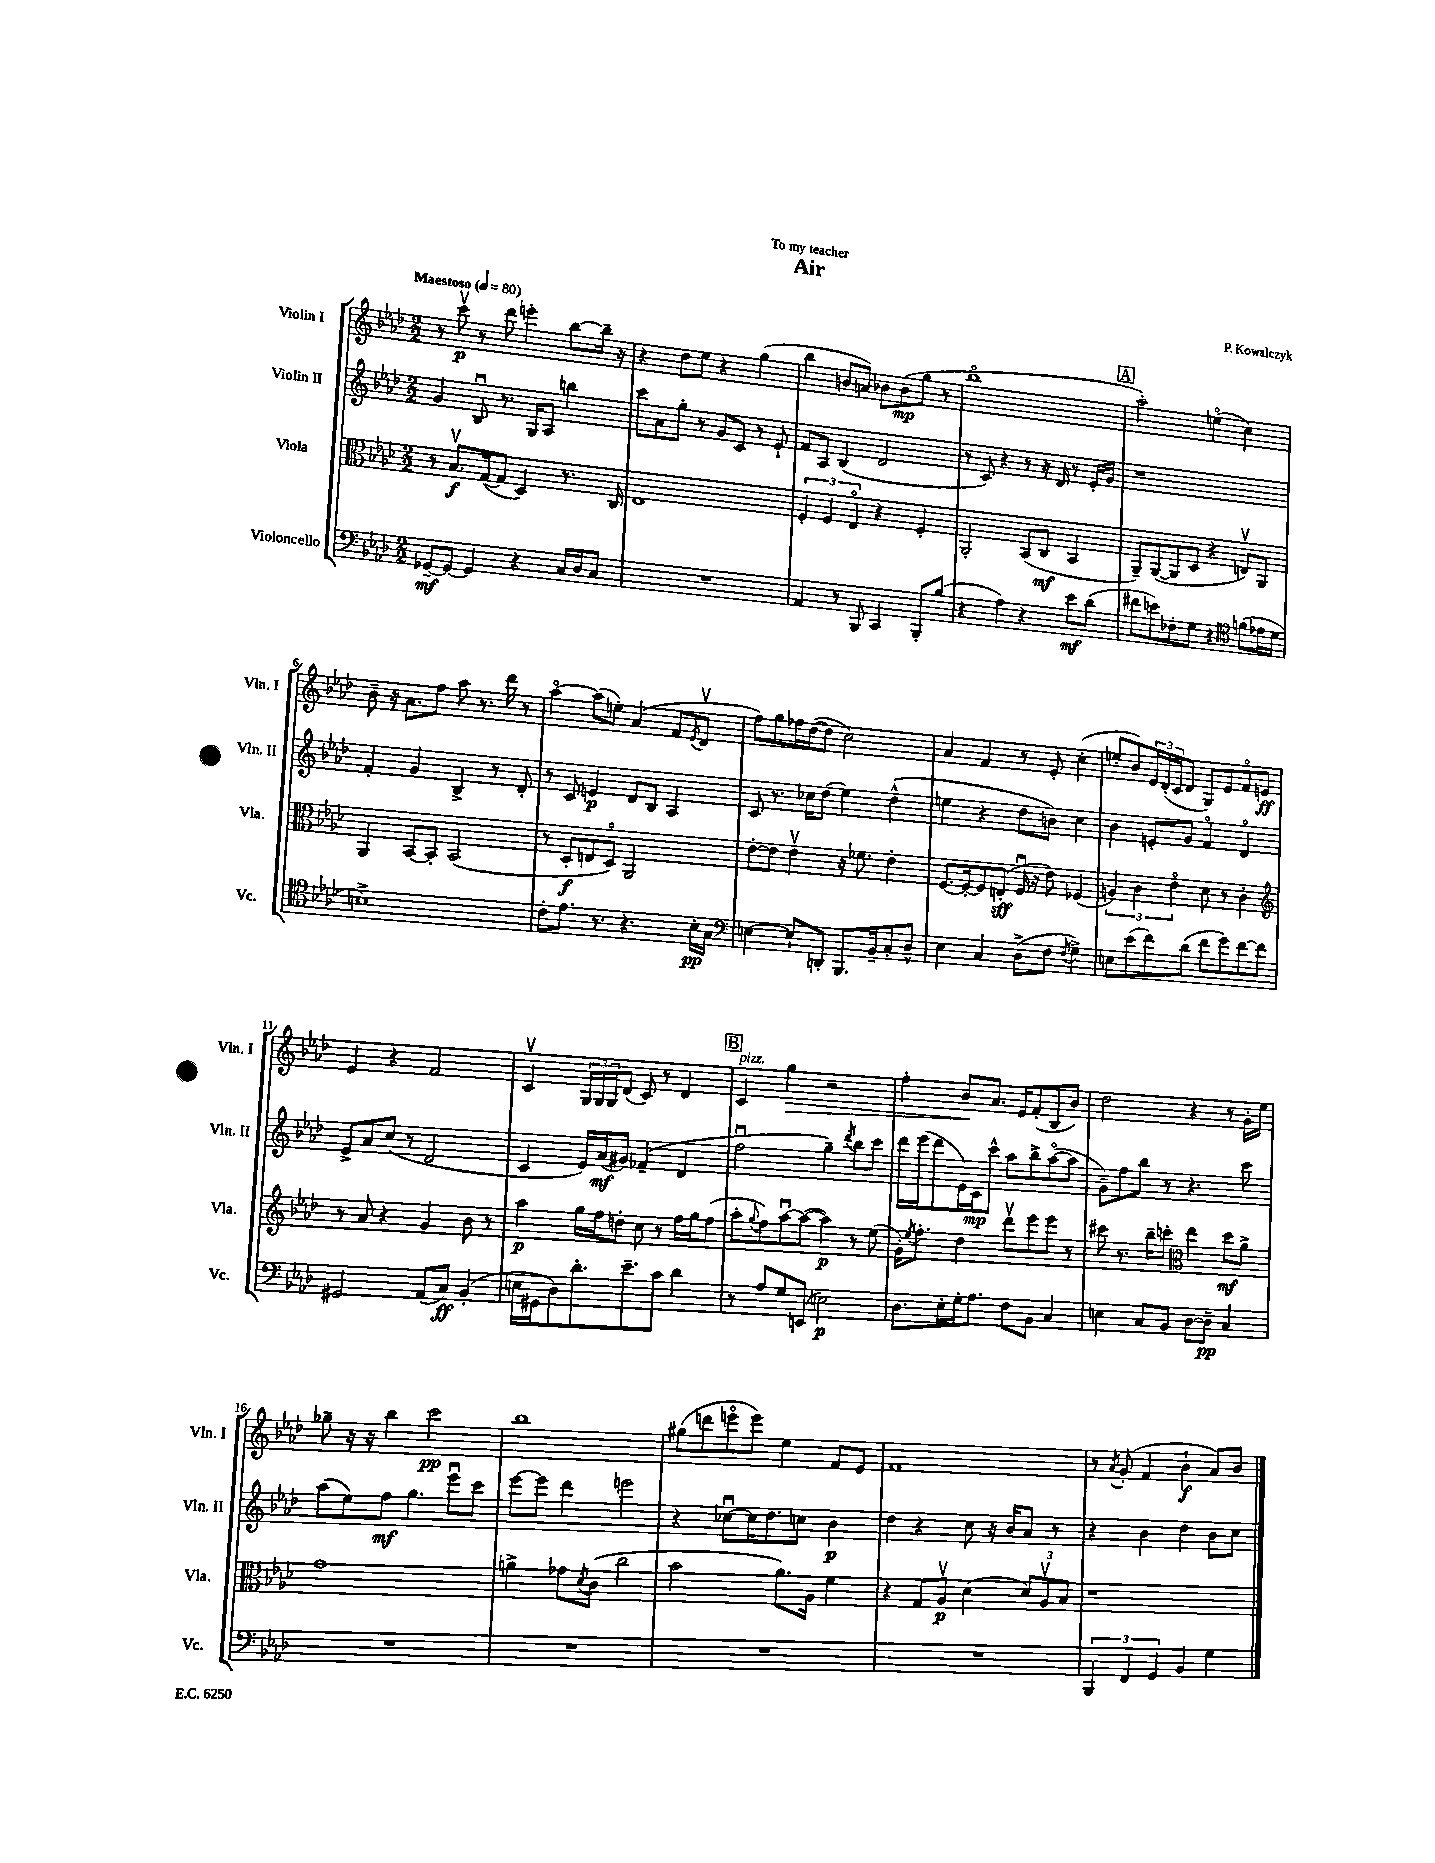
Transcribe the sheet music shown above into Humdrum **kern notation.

**kern	**kern	**kern	**kern
*staff4	*staff3	*staff2	*staff1
*clefF4	*clefC3	*clefG2	*clefG2
*k[b-e-a-d-]	*k[b-e-a-d-]	*k[b-e-a-d-]	*k[b-e-a-d-]
*M2/2	*M2/2	*M2/2	*M2/2
*MM80	*MM80	*MM80	*MM80
[8GG-~	8r	4g	8r
8GG-_	8.B-v	.	8cccv
4GG-]	.	8B-u	8r
.	([16G	.	.
.	8G]	8.r	8ddd-
4r	4D-)	.	4eee'
.	.	16G	.
.	.	8A-	.
16C	8.r	4bb	[8bb-
16D-	.	.	.
8C	.	.	16bb-~]
.	16C	.	16r
=	=	=	=
1r	1E-	8ccc	4r
.	.	8a-	.
.	.	8gg'	8dd-
.	.	8r	8ee-
.	.	8g	4r
.	.	8c	.
.	.	8r	(4gg
.	.	8e-`	.
=	=	=	=
4AA-	6F'	8f	4bb-
.	.	8A-	.
.	6F	.	.
8r	.	(4B-	8b
.	6E-o	.	.
8BBB-	.	.	8a)
4CC	4r	2d-	8b-
.	.	.	(8b-
8BBB-'	4F'	.	8gg
(8B-	.	.	8r
=	=	=	=
4r	2AA-'	8r	1bb-o
.	.	8c)	.
4A-)	.	4r	.
4r	(8BB-	8r	.
.	8C	16r	.
.	.	16d-	.
8e-	4BB-	8r	.
(8d-	.	16e-'	.
.	.	16g	.
=	=	=	=
8f#	8AA-~)	1r	2aa-')
8e)	([8AA-	.	.
8F-'	8AA-]	.	.
8G	8D-	.	.
4r	4r	.	(4eeo
*clefC4	*	*	*
(8f	8Ev)	.	4cc)
16e-	8AA-	.	.
16d-	.	.	.
=	=	=	=
1B^)	4AA-	4f'	8b-~
.	.	.	16r
.	.	.	8.a-
.	[8BB-	4g	.
.	8BB-']	.	8ff
.	(2BB-	4B-^	8aa-
.	.	.	8.r
.	.	8r	.
.	.	.	16ddd-
.	.	8d-'	8r
=	=	=	=
8c'	8r	8r	[4aa-o
8.e-	8D-'	8c	.
.	8E	4e	(8aa-]
8.r	.	.	.
.	8D-o)	.	8ee')
4.r	2AA-	8d-	(4a-
.	.	8B-	.
.	.	4A-	8f
.	.	.	8qe-
16B-'	.	.	8d-v
16G	.	.	.
=	=	=	=
*clefF4	*	*	*
[4E	[8e-'	8c	8ff)
.	8e-]	8.r	8gg
8E`]	4e-v	.	16ff-
.	.	16cc-	([16dd-
8DD'	.	(8dd-	8dd-]
8.BBB-	16r	4ee-)	2cc)
.	8.f-	.	.
16BB-~	.	.	.
8C'	4e-'	(4dd-^^	.
8D-^^	.	.	.
=	=	=	=
4E-	[8.F	4ee	4a-
.	16F'_	.	.
4C	8F]	4r	4f
.	(8E'	.	.
(8D-^	16Fu	8dd-	8r
.	16r	.	.
8F	8e-)	8b)	8e-'
8qF	.	.	.
4G^)	(4F-	4cc	(4cc'
=	=	=	=
8E	6A)	4b-	8ee'
(8e-	.	.	8b-)
.	6c	.	.
8f)	.	8e'	24e-
.	.	.	(24d-'
.	6e-o	.	24c
(8d-	.	8g	8d-
8f	8d-	4fo	8G)
8g)	8r	.	8e-
[8f	4c'	4d-o	8fo
8f]	.	.	8e
=	=	=	=
*	*clefG2	*	*
2GG#	8r	8e-^	4e-
.	8a-	8a-	.
.	4r	(8cc	4r
.	.	8r	.
(8AA-	4g	2d-	2f
8C)	.	.	.
(4BB-'	8b-	.	.
.	8r	.	.
=	=	=	=
16E	4aa-	4c	4cv
16GG#	.	.	.
8D-)	.	.	.
8.d-'	16gg	16e-)	24G
.	.	.	24G
.	16ff	(16a-	.
.	.	.	24G
.	8dd'	8g#)	(8d-
8.e-~	.	.	.
.	8cc	(4f-~	8c)
8c	8r	.	8r
4d-	16ff	4d-	4d-
.	16gg	.	.
.	(8ff	.	.
=	=	=	=
8r	8aa-'	2ffu	4c
.	8qqgg	.	.
8A-	8ff)	.	.
8G	[8aa-u	.	4gg
(8EE	(8aa-_	.	.
2E)	4aa-])	4gg~)	2r
.	.	8qddd-	.
.	8r	8bb-	.
.	(8ee-	8ccc	.
=	=	=	=
8.D-	16g')	16ddd-	4ff'
.	8qee-	.	.
.	8.ff'	(16eee-	.
.	.	8ddd-	.
16E-'	.	.	.
16G'	4dd-	16e-)	8b-
8.A-	.	16c	.
.	.	8ccc^^	8.a-
8F	8ddd-v	8aa-	.
.	.	.	16e-
8BB-	8eee-	8bb-^	(8f'
4C	8eee-	([8aa-o	8B-
.	8r	8aa-]	8b-)
=	=	=	=
4E	8ccc#	8g~)	2dd-
.	8.r	8ff	.
8C	.	8bb-	.
.	16bb-~	.	.
8BB-	8ccc'	8r	.
*	*clefC3	*	*
[8D-	4ee-	4.r	4r
8D-~]	.	.	.
4C	8dd-	.	8r
.	8a-^	8ccc	16g'
.	.	.	16ee-
=	=	=	=
1r	1g	(8aa-	8gg-~
.	.	8ee-)	16r
.	.	.	16r
.	.	8ff	4bb-
.	.	4.gg	.
.	.	.	2ccc
.	.	8eee-u	.
.	.	8ccc	.
=	=	=	=
1r	4a^	[8eee-	1bb-
.	.	8eee-]	.
.	8g-	4ddd-	.
.	8qd-	.	.
.	(8c	.	.
.	2cc	2eee	.
=	=	=	=
1r	2b-	4r	(8gg#
.	.	.	8ddd
.	.	[8cc-u	8eeeo
.	.	16cc-]	8eee)
.	.	8.dd-	.
.	8.a-)	.	4ee-
.	.	8cc	.
.	16A-	.	.
.	4f	4b-	8f
.	.	.	8e-
=	=	=	=
1r	4r	4dd-	1f
.	8G	4r	.
.	8A-v	.	.
.	(4d-	8cc	.
.	.	16r	.
.	.	16b-	.
.	12d-)	8a-	.
.	12A-v	.	.
.	.	8r	.
.	12B-	.	.
=	=	=	=
6BBB-	1r	4r	8r
.	.	.	8qa-
.	.	.	(8g'
6FF	.	.	.
.	.	4b-	4f
6GG	.	.	.
4BB-	.	4dd-	4b-`
4G	.	8b-	8a-)
.	.	8cc	8b-
==	==	==	==
*-	*-	*-	*-
